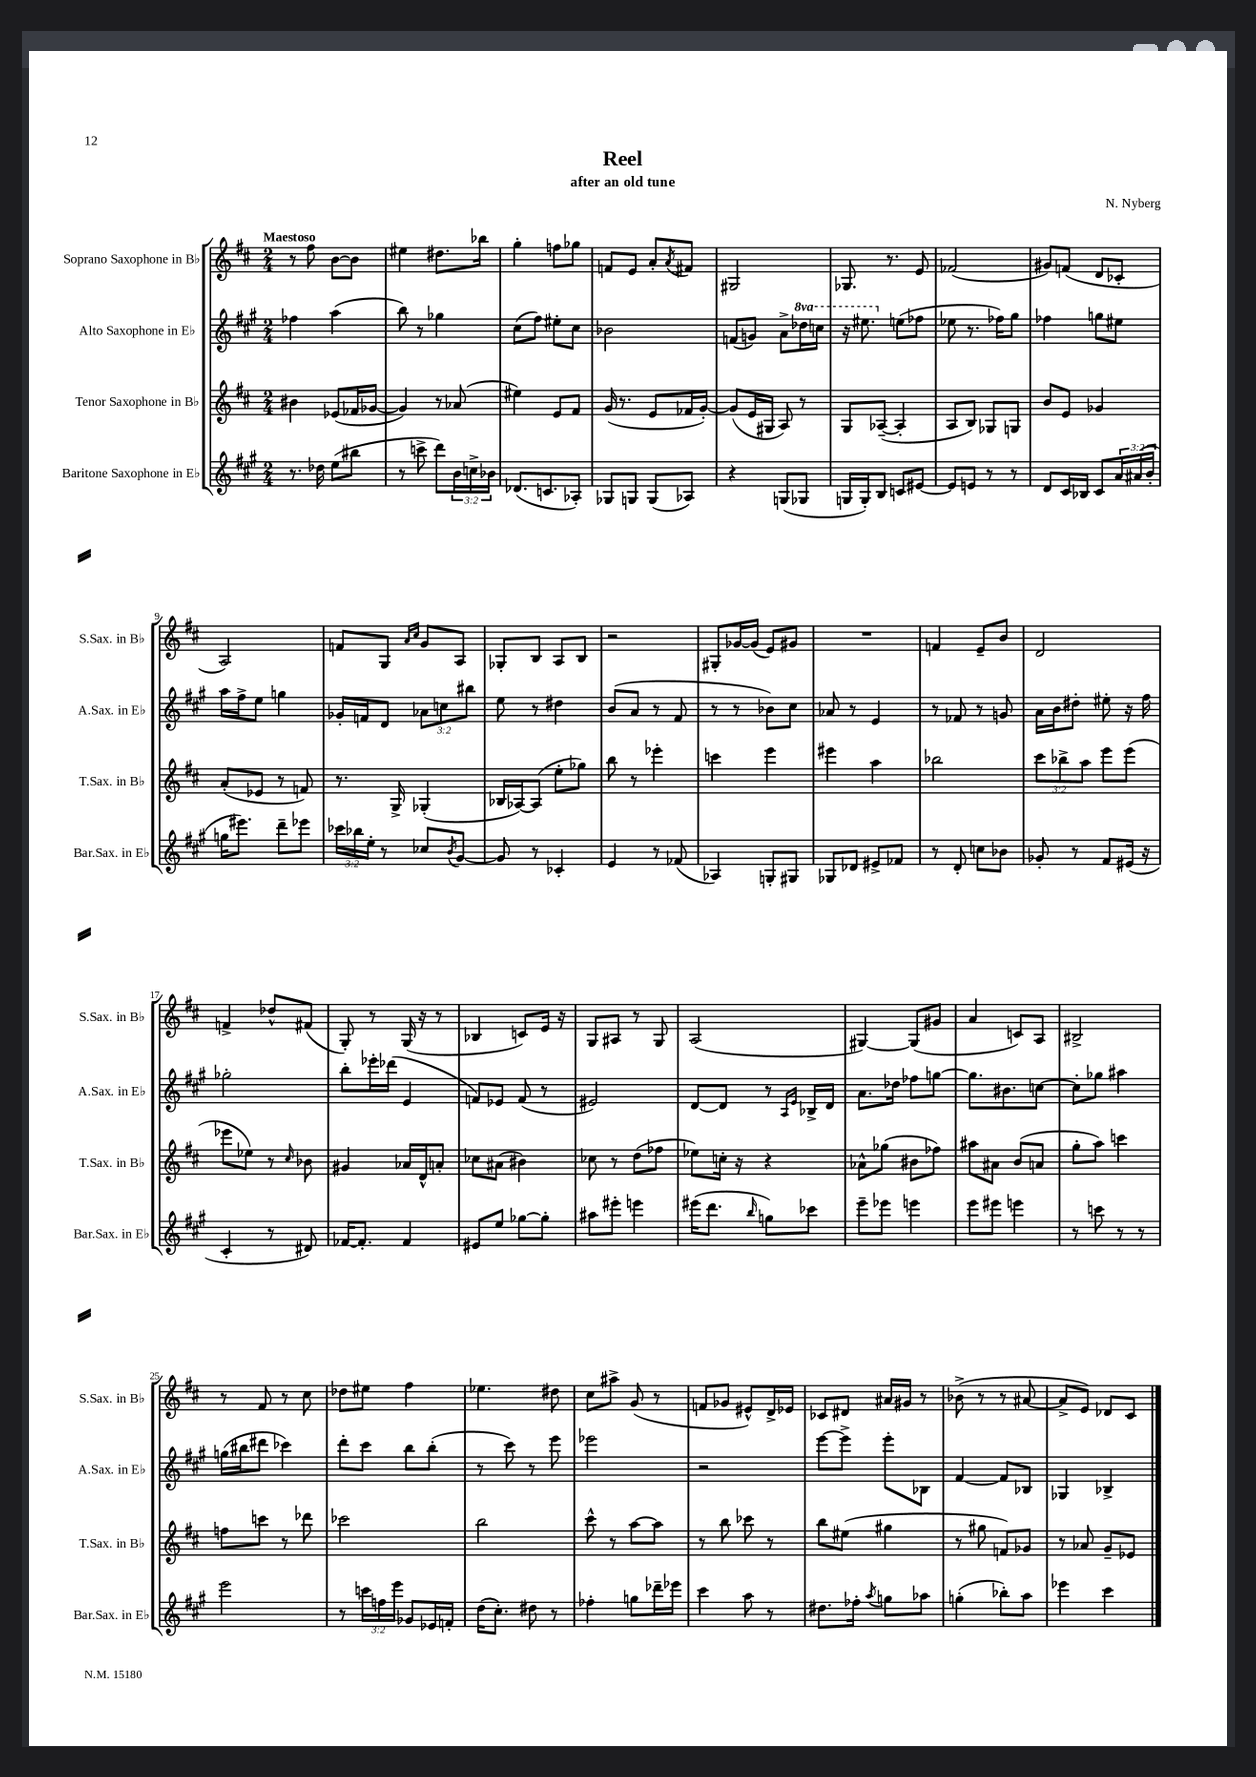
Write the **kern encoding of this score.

**kern	**kern	**kern	**kern
*staff4	*staff3	*staff2	*staff1
*clefG2	*clefG2	*clefG2	*clefG2
*k[f#c#g#]	*k[f#c#]	*k[f#c#g#]	*k[f#c#]
*M2/4	*M2/4	*M2/4	*M2/4
8.r	4b#	4ff-	8r
.	.	.	8ff#
16dd-	.	.	.
(8ee	(8e-	(4aa	[8b
8bb#	16f-	.	8b]
.	[16g-	.	.
=	=	=	=
8r	4g-])	8bb)	4ee#
8ccc^	.	8r	.
8ddd)	8r	4gg-	8.dd#
24b	(8a-	.	.
24cc^	.	.	.
.	.	.	16bb-
24b-	.	.	.
=	=	=	=
(8.d-	4ee#)	(8cc#	4gg'
.	.	8ff#)	.
8.c	.	.	.
.	8e	8ee#'	8ff
8A-')	8f#	8cc#	8gg-
=	=	=	=
8G-	(16g	2b-	8f
.	8.r	.	.
8G	.	.	8e
(8G	8e	.	8a'
.	.	.	8qa
8A-)	16f-	.	8f#
.	[16g')	.	.
=	=	=	=
4r	(8g]	(8f	2G#
.	16e	8g)	.
.	16G#	.	.
(8G	8A)	8a^	.
8G-	8r	16ddd-	.
.	.	16ccc	.
=	=	=	=
16G	8G	16r	8.G-
16G')	.	8.eee#	.
8B	([8A-~	.	.
.	.	.	8.r
8c	4A-']	(8ee	.
[8e#	.	8ff-	8e
=	=	=	=
8e#]	8A	8ee-	(2f-
8e	8B)	8.r	.
8r	8G-	.	.
.	.	16ff-)	.
8r	8G	8gg#	.
=	=	=	=
8d	8b	4ff-	8g#)
16c#	8e	.	(8f
16B-	.	.	.
8c#	4g-	8gg	8d
24a	.	8ee#	8c-'
(24a#	.	.	.
24b'	.	.	.
=	=	=	=
16gg	(8a'	16aa	2A)
8.eee#)	.	16ff#^	.
.	8e-	8ee	.
8ddd~	8r	4gg	.
8eee-	8f)	.	.
=	=	=	=
24ccc-	8.r	16g-'	8f
24bb-	.	.	.
.	.	16f	.
24ee'	.	.	.
8r	.	8d	8G
.	16G^	.	.
.	.	.	16qqa
.	.	.	16qqcc#
8cc-	(4G-'	12a-	8g
.	.	12cc	.
8qb	.	.	.
[8g#	.	.	8A
.	.	12bb#	.
=	=	=	=
8g#]	16B-	8ee	8G-'
.	[16A-)	.	.
8r	(8A-]	8r	8B
4c-'	8ee'	4dd#	8A
.	8gg-)	.	8B
=	=	=	=
4e	8bb	(8b	2r
.	8r	8a	.
8r	4eee-'	8r	.
(8f-	.	8f#	.
=	=	=	=
4A-)	4ccc	8r	8G#'
.	.	8r	[16g-
.	.	.	(16g-]
8G'	4eee	8b-)	8e)
8G#	.	8cc#	8g#
=	=	=	=
8G-	4eee#	8a-	2r
8d-	.	8r	.
8e#^	4aa	4e	.
8f-	.	.	.
=	=	=	=
8r	2bb-	8r	4f
8d'	.	8f-	.
8cc	.	8r	8e~
8b-	.	8g	8b
=	=	=	=
8g-'	12ccc#	16a	2d
.	.	16b	.
.	12bb-^	.	.
8r	.	8dd#'	.
.	12aa	.	.
8f#	8eee	8ee#'	.
(16e#	(8eee	16r	.
16r	.	16ff#	.
=	=	=	=
4c#'	8eee-	2gg-'	4f^
.	8ee-)	.	.
8r	8r	.	8dd-^^
.	16qqcc#	.	.
8d#)	8b-	.	(8f#
=	=	=	=
[16f-	4g#	8bb'	8G')
8.f-']	.	.	.
.	.	16eee-'	8r
.	.	(16ddd-	.
4f-	16a-	4e	(16G
.	16d^^	.	16r
.	8a'	.	8r
=	=	=	=
8e#	8cc-	8f)	4B-
8ee	(8a#	8e-	.
[8gg-	4b#)	(8f	8c)
8gg-']	.	8r	16e
.	.	.	16r
=	=	=	=
8aa#	8cc-	2e#)	8G
8eee#'	8r	.	8A#
4eee	(8dd	.	8r
.	8ff-	.	8G
=	=	=	=
(16eee#	8ee-)	[8d	(2A
8.ddd	.	.	.
.	16cc'	8d]	.
.	16r	.	.
16qqbb	.	.	.
8gg)	4r	8r	.
.	.	16qqA	.
.	.	16qqe	.
8ccc-	.	16B-^	.
.	.	16d	.
=	=	=	=
8eee~	8a-^^	8.a	[4G#)
8eee-	(8gg-	.	.
.	.	16dd-	.
4eee	8b#	8ff-	(8G#]
.	8ff-)	[8gg	8g#
=	=	=	=
8eee	8aa#	8.gg]	4a
8eee#	8a#	.	.
.	.	8.b#	.
4eee	(8b	.	8c)
.	8a	[8cc	8A
=	=	=	=
8r	8gg'	8cc']	2B#^
8ccc	8aa)	8gg-	.
8r	4ccc	4aa#	.
8r	.	.	.
=	=	=	=
2eee	8ff	(16gg	8r
.	.	16bb#	.
.	8ccc	8ddd#	8f#
.	8r	4ccc-)	8r
.	8ddd-	.	8cc#
=	=	=	=
8r	2ccc-	8ddd'	8dd-
24ccc	.	8ccc#	8ee#
24ff	.	.	.
24eee	.	.	.
8g-	.	8bb	4ff#
16e-	.	(8bb'	.
16f'	.	.	.
=	=	=	=
(16dd	2bb	8r	4.ee-
8.cc#')	.	.	.
.	.	8ccc#)	.
8dd#	.	8r	.
8r	.	8eee	8dd#
=	=	=	=
4ff-'	8ccc#^^	2eee-	8cc#
.	8r	.	8aa#^
8gg	[8aa	.	(8g
16ddd-~	8aa]	.	8r
16eee-	.	.	.
=	=	=	=
4ccc#	8r	2r	8f
.	8bb	.	8g-
8aa	8ccc-	.	8e#^^)
8r	8r	.	16d^
.	.	.	16e-
=	=	=	=
8.dd#	8bb	[8eee	8c-
.	(8ee#	8eee^]	8d#
16ff-'	.	.	.
8qaa	.	.	.
8gg	4gg#	8eee'	16a#
.	.	.	16g#
8aa-	.	8B-	8r
=	=	=	=
(4gg'	8r	[4f#	(8b-^
.	8gg#	.	8r
8bb-')	8f)	8f#]	8r
8aa	8g-	8B-	[8a#
=	=	=	=
4eee-	8r	4G-	8a#^]
.	8a-	.	8e)
4ccc#	8g~	4B-^	8d-
.	8e-	.	8c#
==	==	==	==
*-	*-	*-	*-
